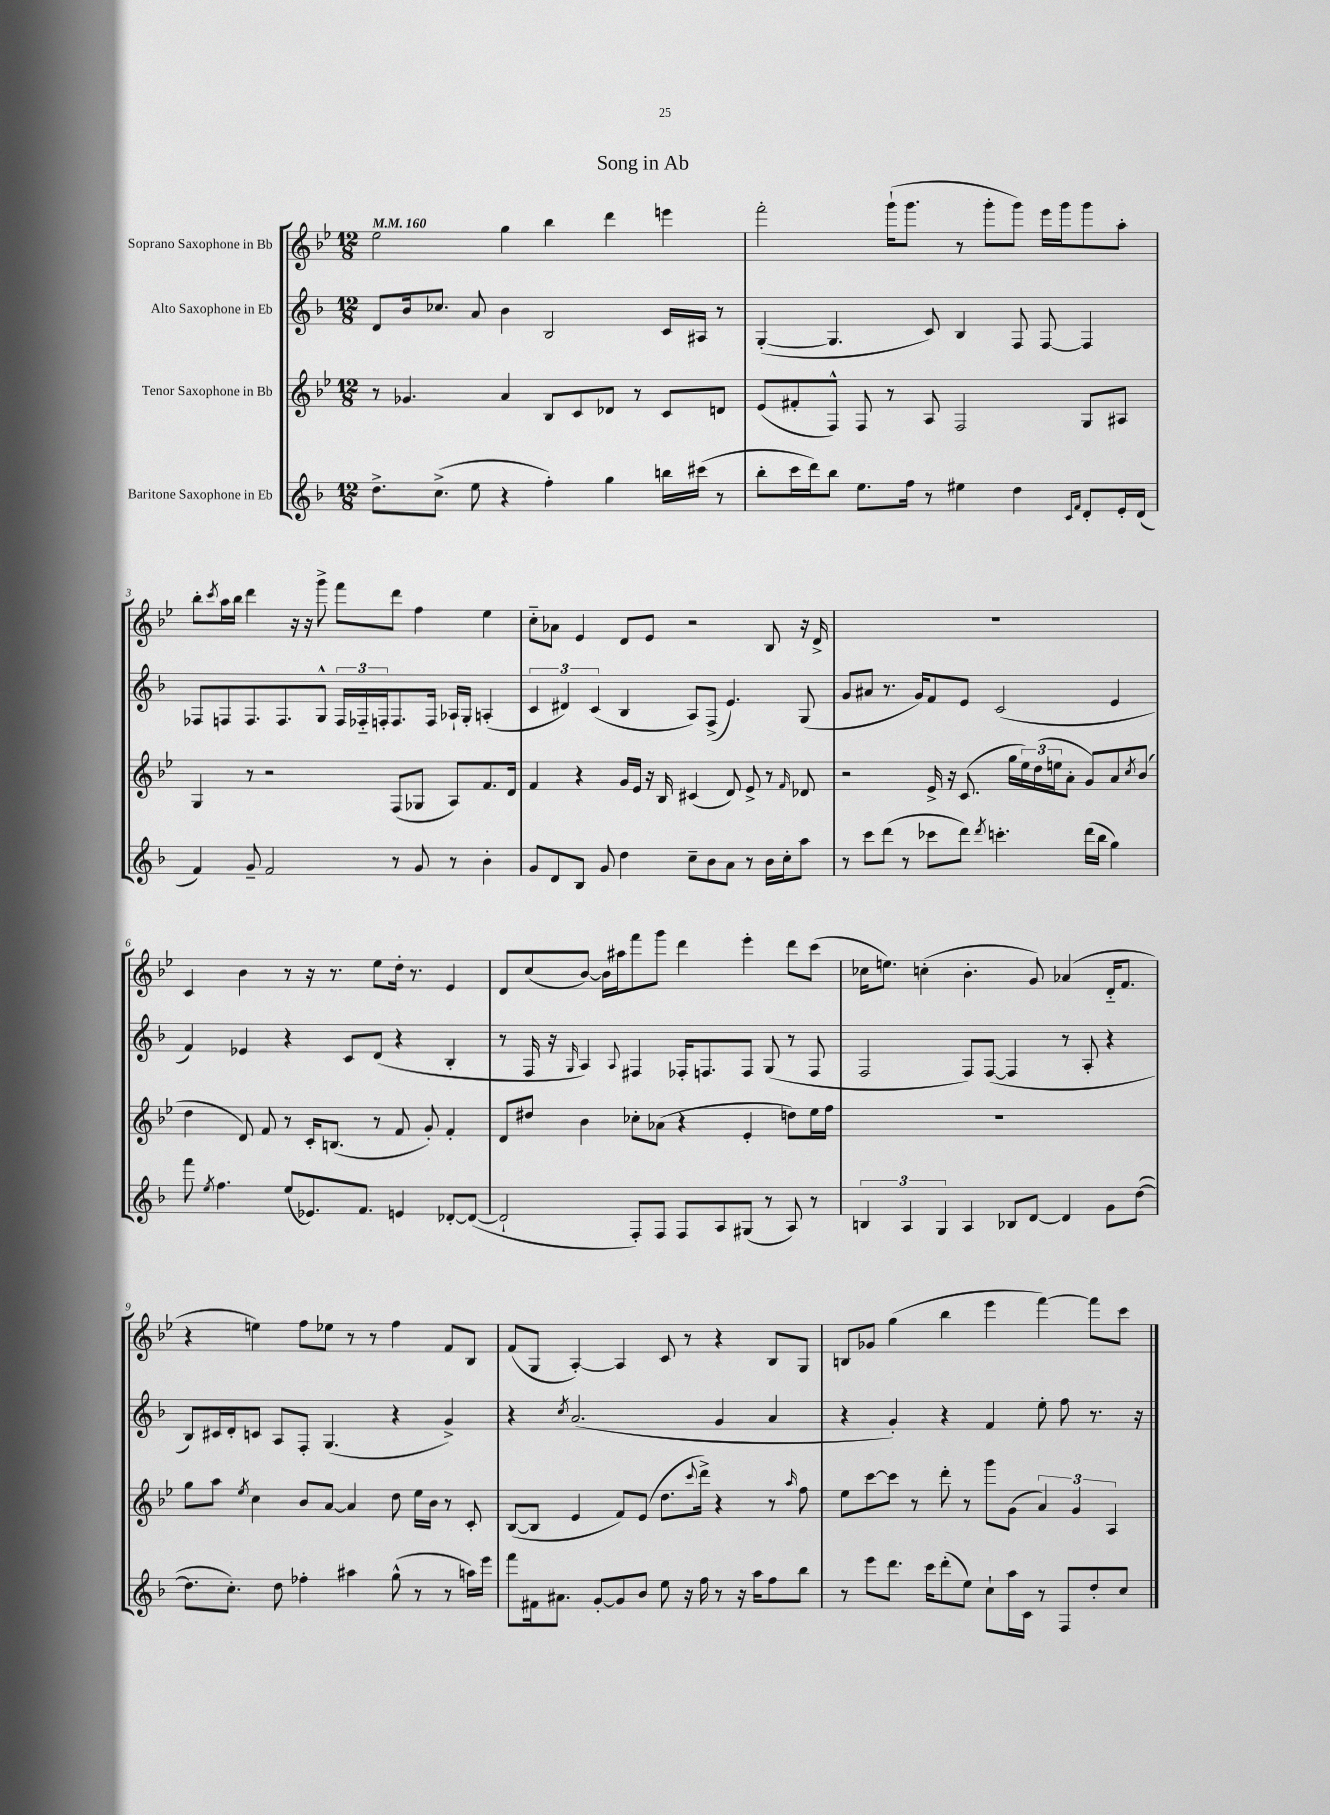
\header { title = "Song in Ab" }
<<
\new StaffGroup <<
\new Staff = "s0" \with { instrumentName = "Soprano Saxophone in Bb" } {
    \clef treble \key bes \major \numericTimeSignature \time 12/8 \tempo 4 = 160
    ees''2 g''4 bes''4 d'''4 e'''4 |
    f'''2-. g'''16-!( g'''8. r8 g'''8-. g'''8) ees'''16 g'''16 g'''8 a''8-. |
    bes''8-. \acciaccatura { c'''8 } a''16 bes''16 d'''4 r16 r16 g'''8-> f'''8 d'''8 f''4 ees''4 |
    c''8-_ aes'8 ees'4 d'8 ees'8 r2 bes8 r16 d'16-> |
    R1. |
    c'4 bes'4 r8 r16 r8. ees''8 d''16-. r8. ees'4 |
    d'8 c''8( bes'8~) bes'16 ais''16 f'''8 g'''8 d'''4 ees'''4-. d'''8 c'''8( |
    ces''16 e''8.) c''4-.( bes'4.-. g'8) aes'4( d'16-_ f'8. |
    r4 e''4) f''8 ees''8 r8 r8 f''4 f'8 bes8 |
    f'8( g8 a4~-.) a4 c'8 r8 r4 bes8 g8 |
    b8 ges'8 g''4( bes''4 ees'''4 f'''4~) f'''8 c'''8 \bar "|." |
}
\new Staff = "s1" \with { instrumentName = "Alto Saxophone in Eb" } {
    \clef treble \key f \major \numericTimeSignature \time 12/8
    d'8 bes'16 ces''8. a'8 bes'4 bes2 c'16 ais16 r8 |
    g4~-.( g4. c'8) bes4 f8 f8~ f4 |
    fes8 f8 f8. f8. g8-^ \tuplet 3/2 { f16 fes16-_ f16-. } f8. f16 aes16-! g16-. a4-.( |
    \tuplet 3/2 { c'4 dis'4) c'4( } bes4 a8) f8->( e'4.) g8( |
    g'8 ais'8 r8. g'16) f'8 e'8 c'2( e'4 |
    f'4) ees'4 r4 c'8 d'8( r4 bes4-. |
    r8 f16 r16 \grace { g16 } a4) \appoggiatura { a8 } fis4 fes16-. f8. f8 g8( r8 f8 |
    f2 f8) f8~( f4 r8 a8-. r4 |
    bes8) cis'16 d'16-. c'8 a8 f8-. g4.( r4 g'4->) |
    r4 \acciaccatura { c''8 } a'2.( g'4 a'4 |
    r4 g'4-.) r4 f'4 e''8-. f''8 r8. r16 \bar "|." |
}
\new Staff = "s2" \with { instrumentName = "Tenor Saxophone in Bb" } {
    \clef treble \key bes \major \numericTimeSignature \time 12/8
    r8 ges'4. a'4 bes8 c'8 des'8 r8 c'8 d'8 |
    ees'8( fis'8-. f8-^) f8 r8 a8 f2 g8 ais8 |
    g4 r8 r2 f8( ges8 a8) f'8. d'16 |
    f'4 r4 g'16 ees'16 r16 bes16 cis'4( d'8) ees'8-> r8 \grace { f'16 } des'8 |
    r2 ees'16-> r16 c'8.( g''16 \tuplet 3/2 { ees''16) d''16( e''16 } a'8-. g'8) a'8 \acciaccatura { c''8 } bes'8( |
    d''4 d'8) f'8 r8 c'16-. b8.( r8 f'8 g'8-.) f'4-. |
    d'8 dis''8 bes'4 ces''8-. aes'8( r4 ees'4-. d''8) ees''16 f''16 |
    R1. |
    g''8 a''8 \acciaccatura { ees''8 } c''4 bes'8 a'8~ a'4 d''8 ees''16 bes'16 r8 c'8-. |
    bes8~( bes8 ees'4 f'8) ees'8( d''8. \appoggiatura { c'''8 } d'''16->) r4 r8 \grace { a''16 } f''8 |
    ees''8 c'''8~ c'''8 r8 d'''8-. r8 g'''8 g'8( \tuplet 3/2 { a'4) g'4 a4 } \bar "|." |
}
\new Staff = "s3" \with { instrumentName = "Baritone Saxophone in Eb" } {
    \clef treble \key f \major \numericTimeSignature \time 12/8
    d''8.-> c''8.->( e''8 r4 f''4-.) g''4 b''16 cis'''16( r8 |
    bes''8-. c'''16 d'''16) bes''8 e''8. f''16 r8 eis''4 d''4 \grace { c'16 f'16 } d'8-. e'16-. d'16( |
    f'4) g'8-- f'2 r8 g'8 r8 bes'4-. |
    g'8 d'8 bes8 g'8 d''4 c''8-- bes'8 a'8 r8 bes'16 c''16-. a''8 |
    r8 c'''8 d'''8( r8 ces'''8 d'''8) \acciaccatura { d'''8 } c'''4.-. d'''16( bes''16 g''4) |
    f'''8 \acciaccatura { e''8 } f''4. e''8( ees'8.) f'8. e'4 des'8~-. des'8~( |
    des'2-! f8-.) f8 f8 a8 gis8( r8 a8) r8 |
    \tuplet 3/2 { b4 a4 g4 } a4 bes8 d'8~ d'4 g'8 d''8~( |
    d''8. c''8.-.) d''8 fes''4-. ais''4 g''8-^( r8 r8 a''16) e'''16 |
    f'''8 fis'16 ais'8. g'8~-. g'8 bes'8 e''8 r16 f''16 r8 r16 a''16 f''8 bes''8 |
    r8 e'''8 d'''8. c'''16 d'''8-.( e''8) c''8-! a''16 c'16 r8 f8 d''8-. c''8 \bar "|." |
}
>>
>>
